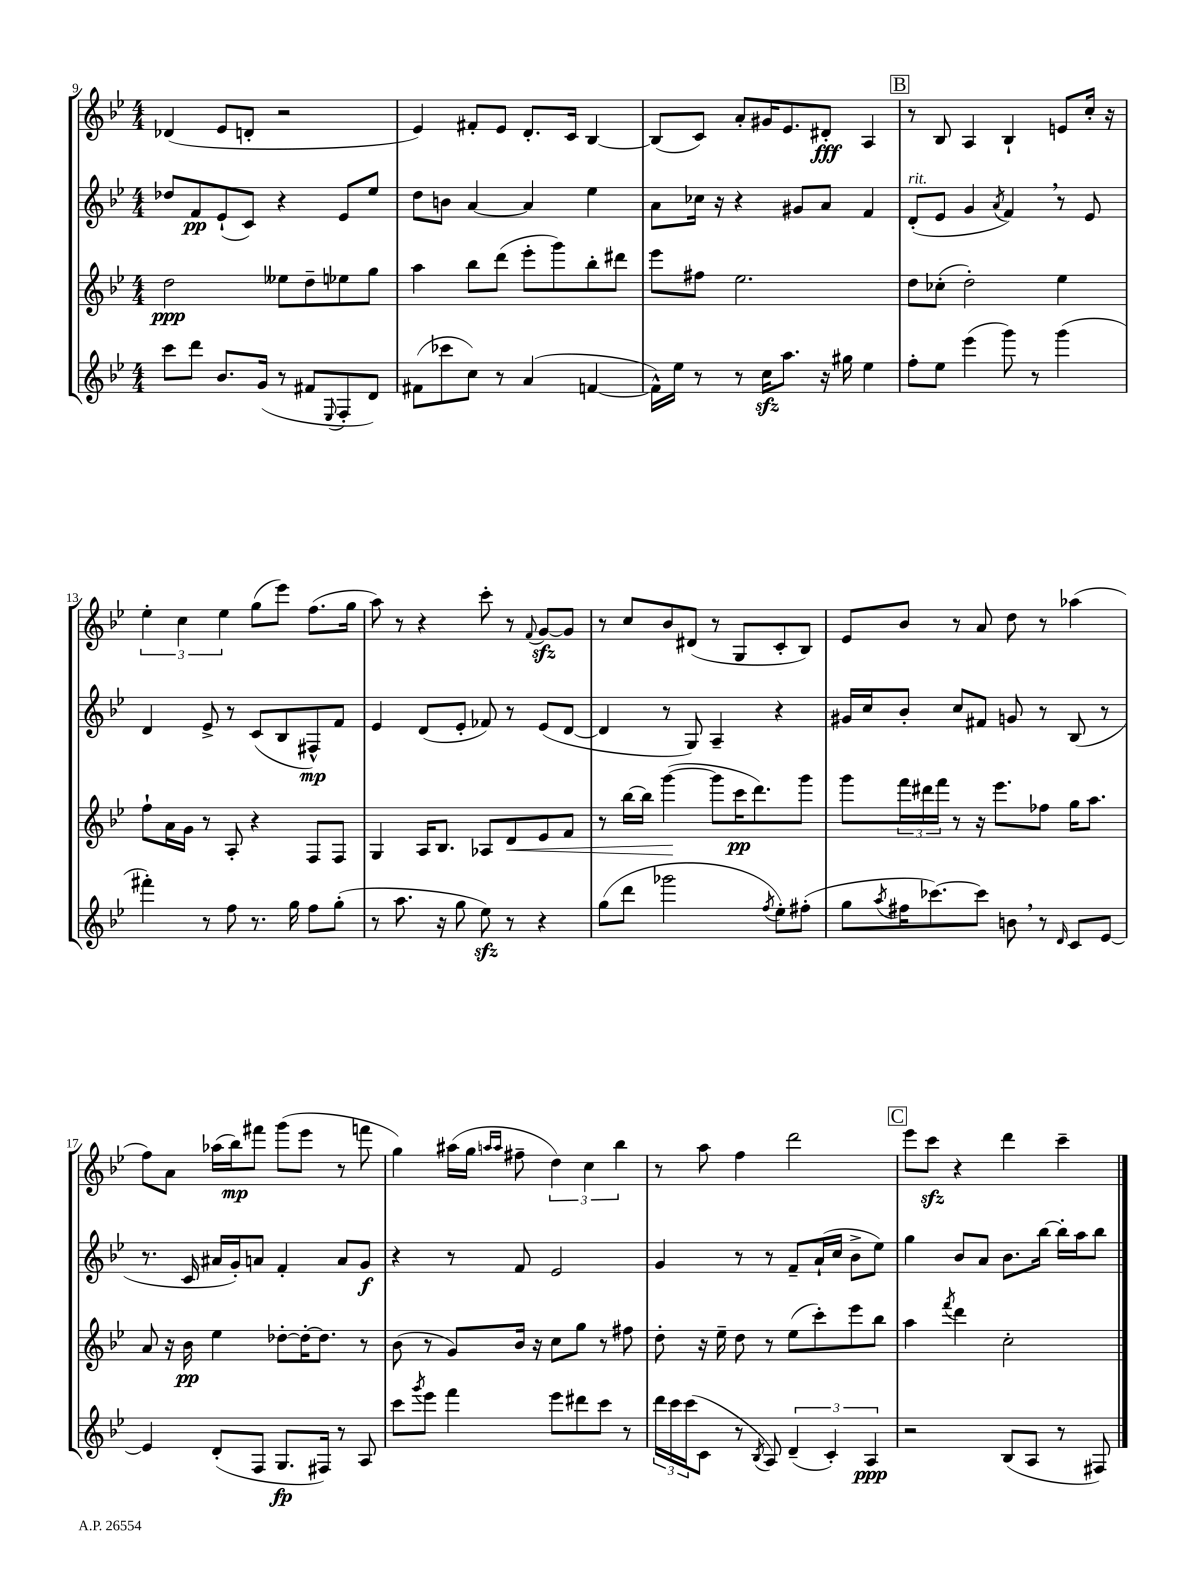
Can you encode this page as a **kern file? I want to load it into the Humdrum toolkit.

**kern	**kern	**kern	**kern
*staff4	*staff3	*staff2	*staff1
*clefG2	*clefG2	*clefG2	*clefG2
*k[b-e-]	*k[b-e-]	*k[b-e-]	*k[b-e-]
*M4/4	*M4/4	*M4/4	*M4/4
8ccc\L	2dd\	8dd-/L	(4d-/
8ddd\J	.	8f/	.
8.b-/L	.	(8e-`/	8e-/L
.	.	8c/J)	8d'/J
(16g/Jk	.	.	.
8r	8ee--\L	4r	2r
8f#/L	8dd~\	.	.
8qqE-/	.	.	.
8F'/	8ee-\	8e-/L	.
8d/J)	8gg\J	8ee-/J	.
=	=	=	=
(8f#\L	4aa\	8dd\L	4e-/)
8ccc-\	.	8b\J	.
8cc\J)	8bb-\L	[4a/	8f#'/L
8r	(8ddd\J	.	8e-/J
(4a/	8eee-'\L	4a/]	8.d'/L
.	8ggg\)	.	.
.	.	.	16c/Jk
[4f/	8bb-'\	4ee-\	[4B-/
.	8ddd#\J	.	.
=	=	=	=
16f^^\]LL)	8eee-\L	8a\L	(8B-/]L
16ee-\JJ	.	.	.
8r	8ff#\J	16cc-\Jk	8c/J)
.	.	16r	.
8r	2.ee-\	4r	8a'/L
16cc\LK	.	.	16g#/K
8.aa\J	.	.	8.e-/
.	.	8g#/L	.
16r	.	8a/J	8d#'/J
16gg#\	.	.	.
4ee-\	.	4f/	4A/
=	=	=	=
8ff'\L	8dd\L	(8d'/L	8r
8ee-\J	(8cc-'\J	8e-/J	8B-/
(4eee-\	2dd'\)	4g/	4A/
.	.	8qa/	.
8ggg\)	.	4f/)	4B-`/
8r	.	.	.
(4ggg\	4ee-\	8r	8e/L
.	.	8e-/	16cc'/Jk
.	.	.	16r
=	=	=	=
4fff#'\)	8ff`\L	4d/	6ee-'\
.	16a\L	.	.
.	.	.	6cc\
.	16g\JJ	.	.
8r	8r	8e-^/	.
.	.	.	6ee-\
8ff\	8A'/	8r	.
8.r	4r	(8c/L	(8gg\L
.	.	8B-/	8eee-\J)
16gg\	.	.	.
8ff\L	8F/L	8F#^^/)	(8.ff\L
(8gg'\J	8F/J	8f/J	.
.	.	.	16gg\Jk
=	=	=	=
8r	4G/	4e-/	8aa\)
8.aa\	.	.	8r
.	16A/LK	(8d/L	4r
16r	8.B-/J	.	.
8gg\	.	8e-'/J	.
8ee-\)	8A-/L	8f-/)	8ccc'\
8r	8d/	8r	8r
.	.	.	8qqf/
4r	8e-/	(8e-/L	[8g/L
.	8f/J	[8d/J	8g/]J
=	=	=	=
(8gg\L	8r	4d/]	8r
8ddd\J	[16bb-\LL	.	8cc/L
.	16bb-\]JJ	.	.
2ggg-\	([4ggg\	8r	8b-/
.	.	8G/)	(8d#/J
.	8ggg\]L	4A~/	8r
.	16ccc\K	.	8G/L
.	8.ddd\)	.	.
8qff/	.	.	.
8ee-'\L)	.	4r	8c'/
(8ff#'\J	8ggg\J	.	8B-/J)
=	=	=	=
8gg\L	8ggg\L	16g#/LL	8e-/L
.	.	16cc/J	.
8qaa/	.	.	.
16ff#\K	24fff\L	8b-'/J	8b-/J
.	24ddd#\	.	.
[8.ccc-\)	.	.	.
.	24fff\JJ	.	.
.	8r	8cc/L	8r
8ccc-\]J	16r	8f#/J	8a/
.	8.eee-\L	.	.
8b\	.	8g/	8dd\
8r	8ff-\J	8r	8r
16qqd/	.	.	.
8c/L	16gg\LK	(8B-/	(4aa-\
.	8.aa\J	.	.
[8e-/J	.	8r	.
=	=	=	=
4e-/]	8a/	8.r	8ff\L)
.	16r	.	8a\J
.	16b-\	16c/	.
(8d'/L	4ee-\	16a#/LL	(16aa-\LL
.	.	16g'/J)	16bb-\J)
8F/J	.	8a/J	8fff#\J
8.G/L	[8dd-'\L	4f'/	(8ggg\L
.	16dd-'\_K	.	8eee-\J
16F#/Jk)	8.dd-\]J	.	.
8r	.	8a/L	8r
8A/	8r	8g/J	8fff\
=	=	=	=
8ccc\L	(8b-\	4r	4gg\)
8qggg/	.	.	.
8eee-\J	8r	.	.
4fff\	8g/L)	8r	(16aa#\LL
.	.	.	16gg\JJ
.	.	.	16qqaa/LL
.	.	.	16qqaa/JJ
.	16b-/Jk	8f/	8ff#~\
.	16r	.	.
8eee-\L	8cc\L	2e-/	6dd\)
8ddd#\	8gg\J	.	.
.	.	.	6cc\
8ccc\J	8r	.	.
.	.	.	6bb-\
8r	8ff#\	.	.
=	=	=	=
24ddd\LL	8dd'\	4g/	8r
24ccc\	.	.	.
(24ccc\J	.	.	.
8c\J	16r	.	8aa\
.	16ee-~\	.	.
8r	8dd\	8r	4ff\
8qB-/	.	.	.
8A/)	8r	8r	.
(6d~/	(8ee-\L	8f~/L	2ddd\
.	8ccc'\)	(16a`/L	.
6c'/)	.	.	.
.	.	16cc/JJ	.
.	8eee-\	8b-^\L	.
6A/	.	.	.
.	8bb-\J	8ee-\J)	.
=	=	=	=
2r	4aa\	4gg\	8eee-\L
.	.	.	8ccc\J
.	8qfff/	.	.
.	4ddd\	8b-/L	4r
.	.	8a/J	.
(8B-/L	2cc'\	8.b-\L	4ddd\
8A/J	.	.	.
.	.	[16bb-\Jk	.
8r	.	16bb-'\]LL	4ccc~\
.	.	16aa\J	.
8F#/)	.	8bb-\J	.
==	==	==	==
*-	*-	*-	*-
